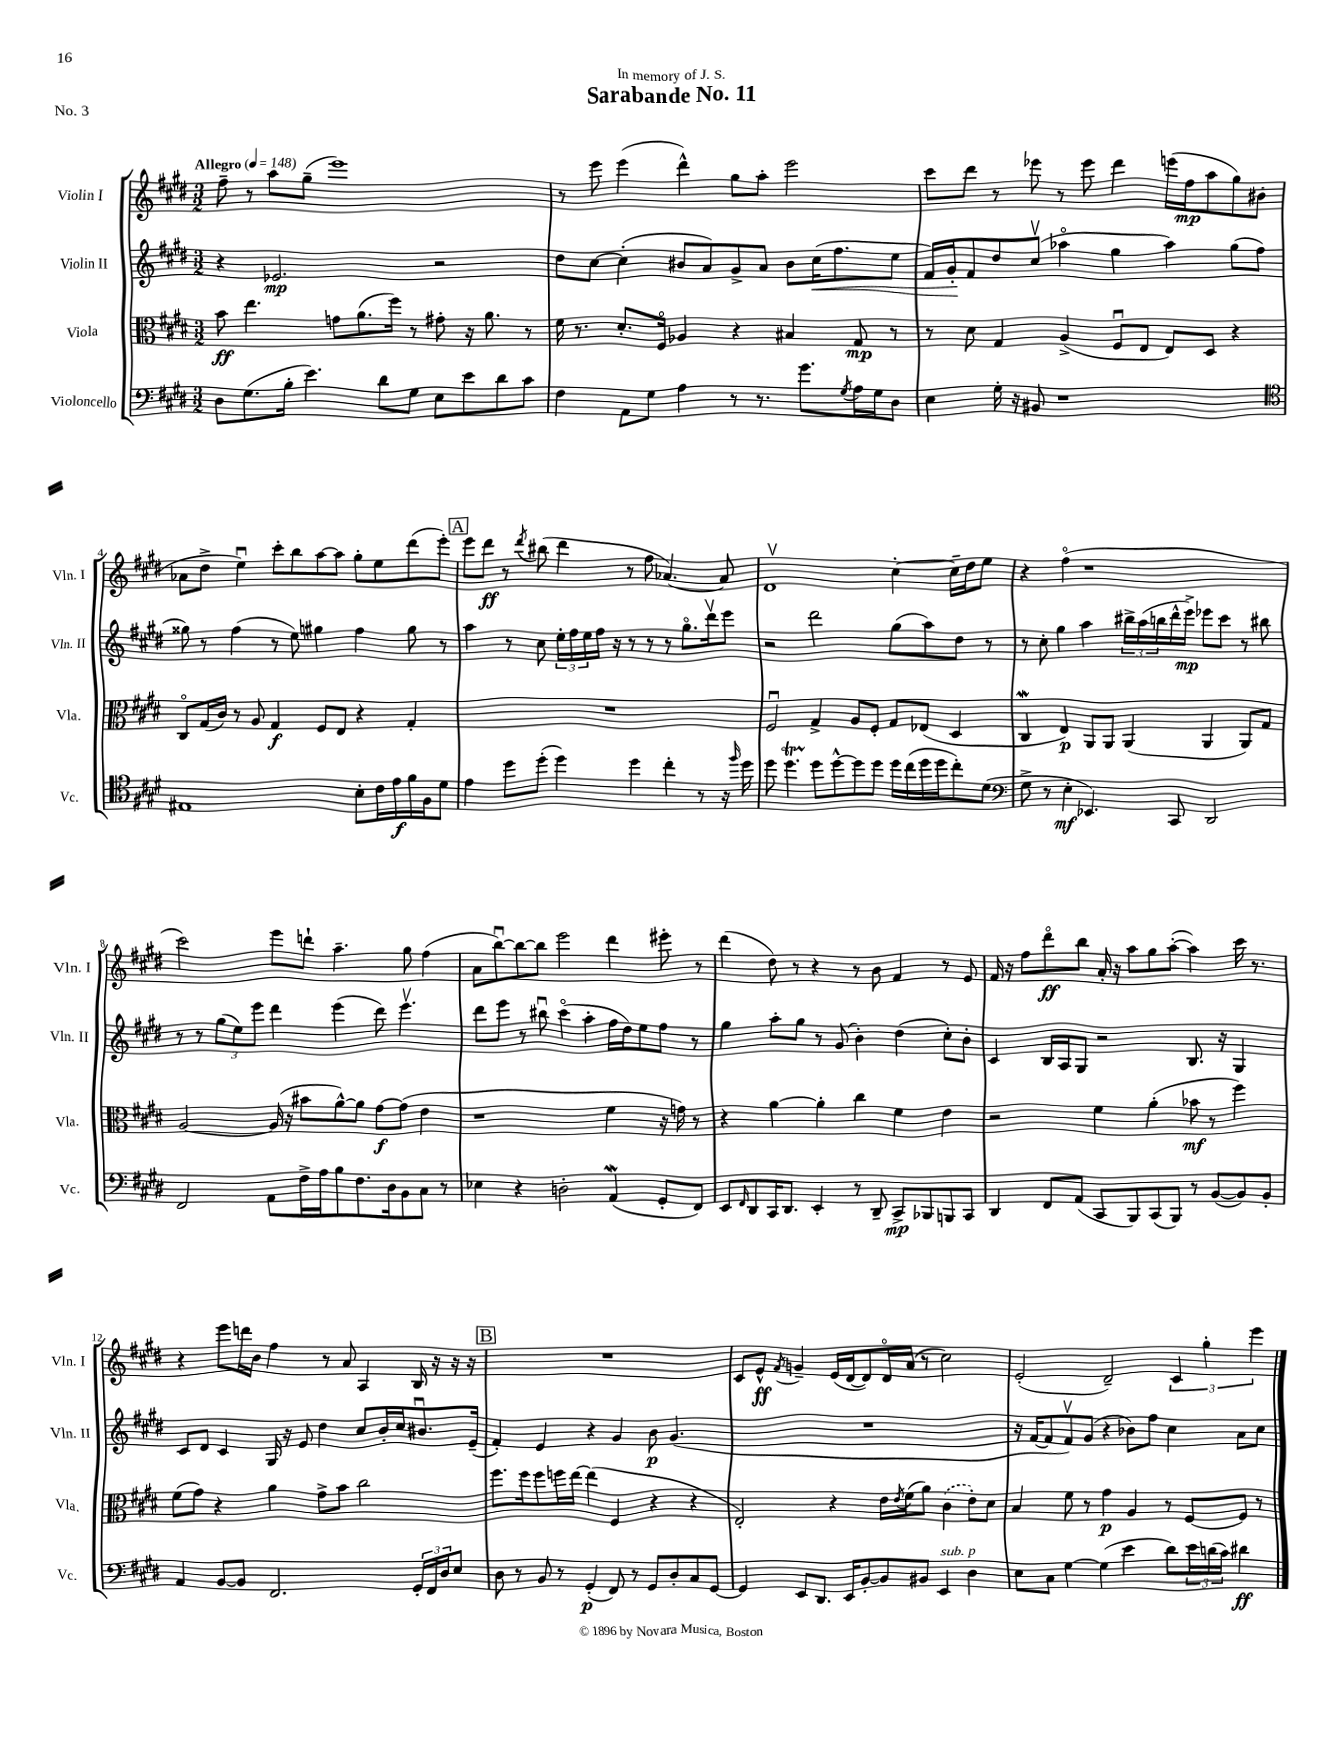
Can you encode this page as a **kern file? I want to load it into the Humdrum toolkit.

**kern	**kern	**kern	**kern
*staff4	*staff3	*staff2	*staff1
*clefF4	*clefC3	*clefG2	*clefG2
*k[f#c#g#d#]	*k[f#c#g#d#]	*k[f#c#g#d#]	*k[f#c#g#d#]
*M3/2	*M3/2	*M3/2	*M3/2
*MM148	*MM148	*MM148	*MM148
8D#\L	8b\	4r	8ff#~\
(8.G#\	4.ee\	.	8r
.	.	2.e-/	8aa\L
16B'\Jk	.	.	.
4.e\)	.	.	(8gg#~\J
.	8g\L	.	1eee)
.	(8.a\	.	.
8d#\L	.	.	.
.	16ff#\Jk)	.	.
8G#\J	8r	.	.
8E\L	8g#'\	2r	.
8e\	16r	.	.
.	8.a\	.	.
8d#\	.	.	.
8c#\J	8r	.	.
=	=	=	=
4F#\	16f#\	8dd#\L	8r
.	8.r	.	.
.	.	[8cc#\J	8eee\
8AA\L	8.d#'/L	(4cc#'\]	(4eee\
8G#\J	.	.	.
.	16F#o/Jk	.	.
4A\	4A-/	8b#/L	4ddd#^^\)
.	.	8a/)	.
8r	4r	8g#^/	8gg#\L
8.r	.	8a/J	8aa'\J
.	4B#/	8b#\L	2eee\
8.g#\L	.	.	.
.	.	(16cc#\K	.
.	.	8.ff#\	.
8qG#/	.	.	.
16A\L	8G#/	.	.
16G#\J	.	.	.
8D#\J	8r	8ee\J	.
=	=	=	=
4E\	8r	16f#/LL)	8ccc#\L
.	.	16g#'/J	.
.	8d#\	8f#/	8ddd#\J
16G#'\	4G#/	8dd#/	8r
16r	.	.	.
8BB#/	.	(8cc#v/J	8eee-\
1r	(4A^/	4aa-o\	8r
.	.	.	8eee-\
.	8F#u/L	4gg#\	4ddd#\
.	8E/J	.	.
.	8E/L)	4aa-\)	(16eee\LL
.	.	.	16ff#\J
.	8D#/J	.	8aa\
.	4r	(8gg#\L	8gg#\)
.	.	8ff#\J	(8b#\J
=	=	=	=
*clefC4	*	*	*
1E#	8C#o/L	8gg##\)	8a-\L
.	(16G#/L	8r	8dd#^\J
.	16c#/JJ)	.	.
.	8r	(4ff#\	4eeu\)
.	8A/	.	.
.	4G#/	8r	8ccc#'\L
.	.	8ee\)	8bb\
.	8F#/L	4gg#\	[8aa\
.	8E/J	.	8aa\]J
8B'\L	4r	4ff#\	8gg#'\L
16c#\L	.	.	8ee\
16e\	.	.	.
16f#\	4G#'/	8gg#\	(8ddd#\
16F#\J	.	.	.
8d#\J	.	8r	8eee'\J)
=	=	=	=
4e\	1.r	4aa\	8eee\L
.	.	.	8ddd#\J
8dd#\L	.	8r	8r
.	.	.	8qddd#/
(8dd#'\J	.	8cc#\	(8bb#\
4dd#\)	.	24ee'\LL	4ddd#\
.	.	24ff#\	.
.	.	24ee\	.
.	.	16ff#\JJ	.
.	.	16r	.
4dd#\	.	8r	8r
.	.	8r	8ff#\
4cc#'\	.	8r	[4.a-/)
.	.	8.gg#o\L	.
8r	.	.	.
.	.	16ddd#v\k	.
16r	.	8eee\J	8a-/]
16qqff#/	.	.	.
16dd#\	.	.	.
=	=	=	=
8dd#\	2F#u/	2r	1d#v
4.dd#\	.	.	.
8dd#\L	4G#^/	2ddd#\	.
[8dd#^^\	.	.	.
8dd#\]	8A/L	.	.
8dd#\J	8F#'/J	.	.
16dd#\LL	8G#/L	(8gg#\L	[4cc#'\
(16cc#\	.	.	.
16dd#\	(8E-/J	8aa\)	.
16dd#\J	.	.	.
8cc#'\)	4D#/	8dd#\J	16cc#~\]LL
.	.	.	16dd#\J
(8d#\J	.	8r	8ee\J
=	=	=	=
*clefF4	*	*	*
8G#^\	4C#/	8r	4r
8r	.	8cc#'\	.
4E'\	4E/)	4gg#\	(4ff#o\
4.EE-/)	8AA/L	4aa\	1r
.	8AA/J	.	.
.	(4AA/	24bb#^\LL	.
.	.	(24aa\	.
.	.	24bb\	.
8CC#/	.	16ddd#^^\	.
.	.	16eee^\JJ)	.
2DD#/	4AA/	8eee-\L	.
.	.	8ccc#\J	.
.	8AA/L)	8r	.
.	8G#/J	8bb#\	.
=	=	=	=
2FF#/	[2A/	8r	2ccc#\)
.	.	8r	.
.	.	(12gg#\L	.
.	.	12ee\)	.
.	.	12eee\J	.
8AA\L	(16A/]	4ddd#\	8eee\L
.	16r	.	.
16F#^\L	8b#\L	.	8ddd`\J
16A\J	.	.	.
8B\	[8a^^\)	(4eee\	4.aa~\
8.F#\	8a\]J	.	.
.	[8g#\L	8ddd#\)	.
16D#\k	.	.	.
8BB\	(8g#\]J	4.eeev\	8gg#\
8C#\J	4e\	.	(4ff#\
8r	.	.	.
=	=	=	=
4E-\	1r	8ddd#\L	8a\L
.	.	8eee\J	[8bbu\)
4r	.	8r	8bb\_
.	.	8bb#u\	8bb\]J
2D'\	.	(4ccc#o\	2eee\
.	.	4aa'\	.
(4AA/	4f#\	16ff#\LL	4ddd#\
.	.	16dd#\J)	.
.	.	8ee\	.
8GG#'/L	16r	8ff#\J	8eee#'\
.	16g\)	.	.
8FF#/J)	8r	8r	8r
=	=	=	=
8EE/L	4r	4gg#\	(4ddd#\
16qqFF#/	.	.	.
8DD#/	.	.	.
16CC#/K	[4a\	8aa'\L	8dd#\)
8.DD#/J	.	.	.
.	.	8gg#\J	8r
4EE'/	4a'\]	8r	4r
.	.	(8g#/	.
8r	4cc#\	4b'\)	8r
8DD#~/	.	.	8b\
8CC#^/L	4f#\	(4dd#\	4f#/
8BBB-/	.	.	.
8BBB/	4e\	8cc#'\L)	8r
8CC#/J	.	8b'\J	8e/
=	=	=	=
4DD#/	2r	4c#/	16f#/
.	.	.	16r
.	.	.	8ff#\L
8FF#/L	.	16B/LL	8ddd#o\
.	.	16A/J	.
(8AA/J	.	8G#/J	8bb\J
8CC#/L	4f#\	2r	16a'/
.	.	.	16r
8BBB/)	.	.	8aa\L
(8CC#/	(4a'\	.	8gg#\
8BBB/J)	.	.	([8aa'\J
8r	8b-\	8.B/	4aa\])
([8BB/L	8r	.	.
.	.	16r	.
8BB/])	4ff#\)	4G#/	16ccc#\
.	.	.	8.r
8BB'/J	.	.	.
=	=	=	=
4AA/	(8f#\L	8c#/L	4r
.	8g#\J)	8d#/J	.
[8BB/L	4r	4c#/	8eee\L
8BB/]J	.	.	16ddd\L
.	.	.	16b\JJ
2.FF#/	4a\	16G#/	4ff#\
.	.	16r	.
.	.	8e/	.
.	8g#^\L	4dd#\	8r
.	8b\J	.	8a/
.	2cc#\	8cc#/L	4A/
.	.	16b'/L	.
.	.	16cc#/J	.
24GG#'/LL	.	8.b#u/	16B/
24FF#/	.	.	.
.	.	.	16r
24D#/J	.	.	.
8E/J	.	.	16r
.	.	(16e~/Jk	16r
=	=	=	=
8D#\	8.ff#\L	4f#'/)	1.r
8r	.	.	.
.	16ff#\k	.	.
8BB/	8ff#\	4e/	.
8r	16ff\L	.	.
.	[16ee\JJ	.	.
(4GG#'/	(4ee\]	4r	.
8FF#/)	4F#/	4g#/	.
8r	.	.	.
8GG#/L	4r	8b\	.
8D#'/	.	(4.g#/	.
8C#/	4r	.	.
[8GG#/J	.	.	.
=	=	=	=
4GG#/]	2E'/)	1.r	8c#/L
.	.	.	8e^^/J
.	.	.	8qf#/
8EE/L	.	.	4g~/
8.DD#/J	.	.	.
.	4r	.	(16e/LL
16EE/LK	.	.	[16d#/J
[8BB'/	.	.	8d#/])
8BB/]	16e\LL	.	16d#o/L
.	8qe/	.	.
.	(16f#\J	.	(16a/JJ
8BB#/J	8a\J)	.	8r
4EE/	(4c#\	.	2cc#\)
4D#\	8e'\L)	.	.
.	8d#\J	.	.
=	=	=	=
8E\L	4B/	16r	(2e'/
.	.	[16f#/LK	.
8C#\J	.	8f#/]	.
[4G#\	8f#\	8f#v/)	.
.	8r	(8g#/J	.
(4G#\]	4g#\	4r	2d#~/)
4e\	4A/	8b-\L)	.
.	.	8ff#\J	.
8d#\L)	8r	4cc#\	6c#/
24e\L	[8F#/L	.	.
(24d\	.	.	6gg#'\
24c#\JJ)	.	.	.
4d#\	8F#/]J	8a\L	.
.	.	.	6eee\
.	8r	8cc#\J	.
==	==	==	==
*-	*-	*-	*-
